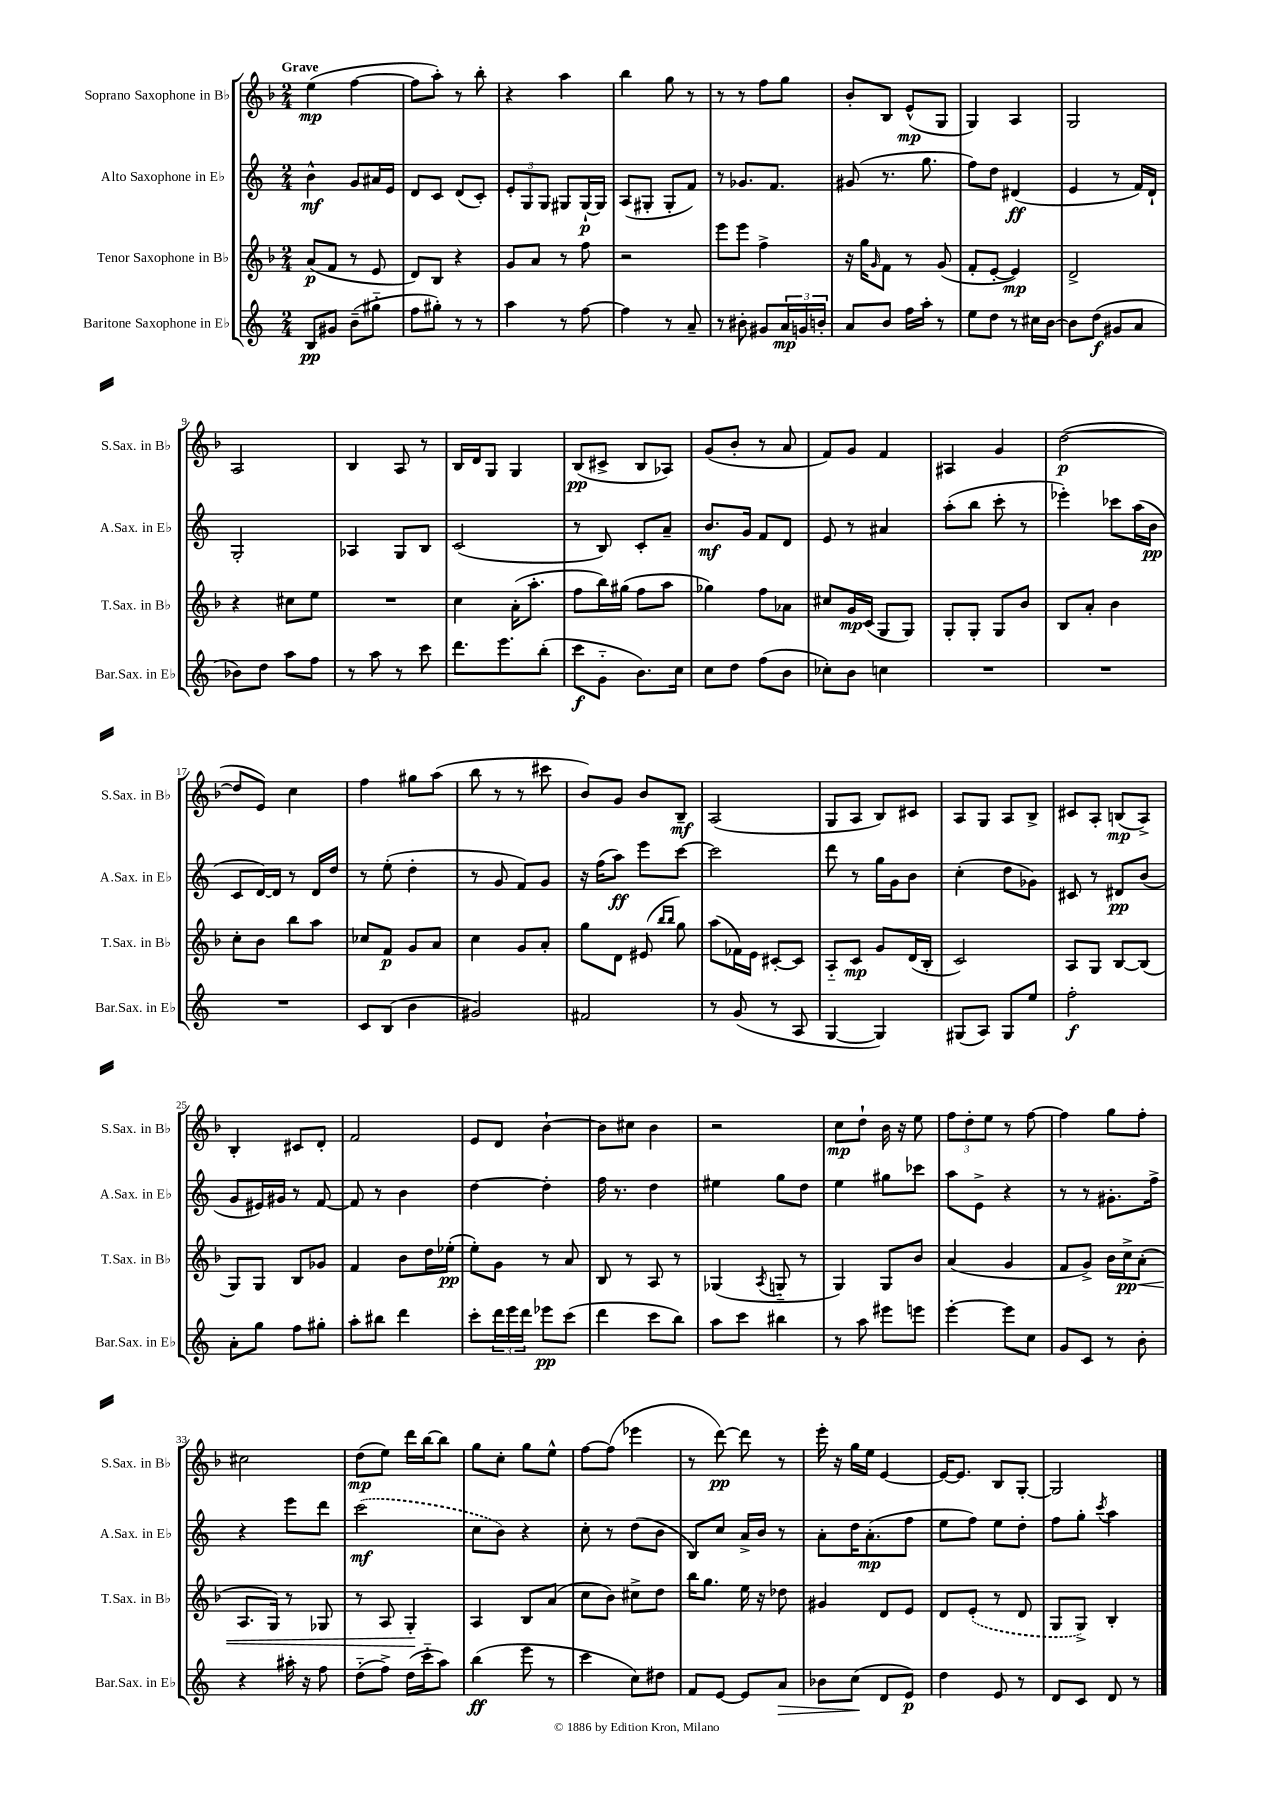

**kern	**dynam	**kern	**dynam	**kern	**dynam	**kern	**dynam
*part4	*part4	*part3	*part3	*part2	*part2	*part1	*part1
*staff4	*staff4	*staff3	*staff3	*staff2	*staff2	*staff1	*staff1
*I"Baritone Saxophone in E♭	*	*I"Tenor Saxophone in B♭	*	*I"Alto Saxophone in E♭	*	*I"Soprano Saxophone in B♭	*
*I'Bar.Sax. in E♭	*	*I'T.Sax. in B♭	*	*I'A.Sax. in E♭	*	*I'S.Sax. in B♭	*
*clefG2	*	*clefG2	*	*clefG2	*	*clefG2	*
*k[]	*	*k[b-]	*	*k[]	*	*k[b-]	*
*M2/4	*	*M2/4	*	*M2/4	*	*M2/4	*
=1	=1	=1	=1	=1	=1	=1	=1
!	!	!	!	!	!	!LO:TX:a:B:t=Grave	!
8B/L	pp	(8a/L	p	4b^^\	mf	(4ee\	mp
8g#X/J	.	8f/J	.	.	.	.	.
(8b~\L	.	8r	.	8g/L	.	[4ff\	.
8gg#X\J	.	8e/	.	16a#X/L	.	.	.
.	.	.	.	16e/JJ	.	.	.
=2	=2	=2	=2	=2	=2	=2	=2
8ff\L	.	8d/L)	.	8d/L	.	8ff\L]	.
8gg#X'\J)	.	8B-/J	.	8c/J	.	8aa'\J)	.
8r	.	4r	.	(8d/L	.	8r	.
8r	.	.	.	8c'/J)	.	8bb-'\	.
=3	=3	=3	=3	=3	=3	=3	=3
4aa\	.	8g/L	.	12e'/L	.	4r	.
.	.	.	.	12G/	.	.	.
.	.	8a/J	.	.	.	.	.
.	.	.	.	12G/J	.	.	.
8r	.	8r	.	8G#X/L	.	4aa\	.
[8ff\	.	8ff\	.	[16G#`/L	p	.	.
.	.	.	.	16G#/JJ]	.	.	.
=4	=4	=4	=4	=4	=4	=4	=4
4ff\]	.	2r	.	(8A/L	.	4bb-\	.
.	.	.	.	8G#X'/J	.	.	.
8r	.	.	.	8G#'/L	.	8gg\	.
8a~/	.	.	.	8f/J)	.	8r	.
=5	=5	=5	=5	=5	=5	=5	=5
8r	.	8eee\L	.	8r	.	8r	.
8b#X'\	.	8eee\J	.	8.g-X/L	.	8r	.
8g#X/L	.	4ff^\	.	.	.	8ff\L	.
.	.	.	.	8.f/J	.	.	.
24a/L	mp	.	.	.	.	8gg\J	.
24gn/	.	.	.	.	.	.	.
24bn'/JJ	.	.	.	.	.	.	.
=6	=6	=6	=6	=6	=6	=6	=6
8a/L	.	16r	.	(8g#X/	.	8b-'/L	.
.	.	16gg\KL	.	.	.	.	.
.	.	16qqg/	.	.	.	.	.
8b/J	.	8f\J	.	8.r	.	8B-/J	.
16ff\LL	.	8r	.	.	.	(8e^^/L	mp
16aa'\JJ	.	.	.	8.gg\	.	.	.
8r	.	(8g/	.	.	.	8G/J	.
=7	=7	=7	=7	=7	=7	=7	=7
8ee\L	.	8f'/L	.	8ff\L)	.	4G/)	.
8dd\J	.	[8e'/J	.	8dd\J	.	.	.
8r	.	4e/])	mp	(4d#X/	ff	4A/	.
16cc#X\LL	.	.	.	.	.	.	.
[16b\JJ	.	.	.	.	.	.	.
=8	=8	=8	=8	=8	=8	=8	=8
8b\L]	.	2d^/	.	4e/	.	2G/	.
(8dd\J	f	.	.	.	.	.	.
8g#X/L	.	.	.	8r	.	.	.
8a/J	.	.	.	16f/LL)	.	.	.
.	.	.	.	16d`/JJ	.	.	.
!!LO:LB:g=z
=9	=9	=9	=9	=9	=9	=9	=9
8b-X\L)	.	4r	.	2G'/	.	2A/	.
8dd\J	.	.	.	.	.	.	.
8aa\L	.	8cc#X\L	.	.	.	.	.
8ff\J	.	8ee\J	.	.	.	.	.
=10	=10	=10	=10	=10	=10	=10	=10
8r	.	2r	.	4A-X/	.	4B-/	.
8aa\	.	.	.	.	.	.	.
8r	.	.	.	8G/L	.	8A/	.
8ccc\	.	.	.	8B/J	.	8r	.
=11	=11	=11	=11	=11	=11	=11	=11
8.ddd\L	.	4cc\	.	(2c/	.	16B-/LL	.
.	.	.	.	.	.	16d/J	.
.	.	.	.	.	.	8G/J	.
8.eee\	.	.	.	.	.	.	.
.	.	(16a'\KL	.	.	.	4G/	.
.	.	8.aa'\J	.	.	.	.	.
(8bb'\J	.	.	.	.	.	.	.
=12	=12	=12	=12	=12	=12	=12	=12
8ccc\L	f	8ff\L	.	8r	.	(8B-/L	pp
8g\J	.	16bb-\L)	.	8B/)	.	8c#X^/J	.
.	.	(16gg#X\JJ	.	.	.	.	.
8.b\L)	.	8ff\L	.	8c'/L	.	8B-/L	.
.	.	8aa\J	.	8a~/J	.	8A-X/J)	.
16cc\Jk	.	.	.	.	.	.	.
=13	=13	=13	=13	=13	=13	=13	=13
8cc\L	.	4gg-X\)	.	8.b/L	mf	(8g/L	.
8dd\J	.	.	.	.	.	8b-'/J	.
.	.	.	.	16g/Jk	.	.	.
(8ff\L	.	8ff\L	.	8f/L	.	8r	.
8b\J	.	8a-X\J	.	8d/J	.	8a/	.
=14	=14	=14	=14	=14	=14	=14	=14
8cc-X'\L)	.	8cc#X/L	.	8e/	.	8f/L)	.
8b\J	.	16g/L	mp	8r	.	8g/J	.
.	.	(16c/JJ	.	.	.	.	.
4ccn\	.	8G/L	.	4a#X/	.	4f/	.
.	.	8G/J)	.	.	.	.	.
=15	=15	=15	=15	=15	=15	=15	=15
2r	.	8G'/L	.	(8aa'\L	.	4A#X/	.
.	.	8G'/J	.	8bb\J	.	.	.
.	.	8G/L	.	8ccc'\	.	4g/	.
.	.	8b-/J	.	8r	.	.	.
=16	=16	=16	=16	=16	=16	=16	=16
2r	.	8B-/L	.	4eee-X'\)	.	([2dd\	p
.	.	8a'/J	.	.	.	.	.
.	.	4b-\	.	8ccc-X\L	.	.	.
.	.	.	.	(16aa\L	.	.	.
.	.	.	.	16b\JJ	pp	.	.
!!LO:LB:g=z
=17	=17	=17	=17	=17	=17	=17	=17
2r	.	8cc'\L	.	8c/L	.	8dd/L]	.
.	.	8b-\J	.	[16d/L)	.	8e/J)	.
.	.	.	.	16d/JJ]	.	.	.
.	.	8bb-\L	.	8r	.	4cc\	.
.	.	8aa\J	.	16d/LL	.	.	.
.	.	.	.	16dd/JJ	.	.	.
=18	=18	=18	=18	=18	=18	=18	=18
8c/L	.	8cc-X/L	.	8r	.	4ff\	.
(8B/J	.	8f/J	p	(8ee'\	.	.	.
4b\	.	8g/L	.	4dd'\	.	8gg#X\L	.
.	.	8a/J	.	.	.	(8aa\J	.
=19	=19	=19	=19	=19	=19	=19	=19
2g#X/)	.	4cc\	.	8r	.	8bb-\	.
.	.	.	.	8g/	.	8r	.
.	.	8g/L	.	8f/L)	.	8r	.
.	.	8a'/J	.	8g/J	.	8ccc#X\	.
=20	=20	=20	=20	=20	=20	=20	=20
2f#X/	.	8gg\L	.	16r	.	8b-/L)	.
.	.	.	.	(16ff\KL	.	.	.
.	.	8d\J	.	8aa\J)	ff	8g/J	.
.	.	(8e#X/	.	8eee\L	.	8b-/L	.
.	.	16qqbb-/LL	.	.	.	.	.
.	.	16qqbb-/JJ	.	.	.	.	.
.	.	8gg\)	.	[8ccc\J	.	8B-~/J	mf
=21	=21	=21	=21	=21	=21	=21	=21
8r	.	(8aa\L	.	2ccc\]	.	(2A/	.
(8g/	.	16f-X\L)	.	.	.	.	.
.	.	16e\JJ	.	.	.	.	.
8r	.	[8c#X'/L	.	.	.	.	.
8A/	.	8c#/J]	.	.	.	.	.
=22	=22	=22	=22	=22	=22	=22	=22
[4G/	.	8A/L	.	8ddd\	.	8G/L	.
.	.	8c/J	mp	8r	.	8A/J	.
4G/])	.	8g/L	.	16gg\LL	.	8B-/L)	.
.	.	.	.	16g\J	.	.	.
.	.	(16d/L	.	8b\J	.	8c#X/J	.
.	.	16B-'/JJ	.	.	.	.	.
=23	=23	=23	=23	=23	=23	=23	=23
(8G#X/L	.	2c/)	.	(4cc'\	.	8A/L	.
8A/J)	.	.	.	.	.	8G/J	.
8G#/L	.	.	.	8dd\L	.	8A/L	.
8ee/J	.	.	.	8g-X\J)	.	8B-^/J	.
=24	=24	=24	=24	=24	=24	=24	=24
2ff'\	f	8A/L	.	8c#X/	.	8c#X/L	.
.	.	8G/J	.	8r	.	8A'/J	.
.	.	[8B-/L	.	8d#X/L	pp	(8Bn/L	mp
.	.	(8B-/J]	.	(8b/J	.	8A^/J)	.
!!LO:LB:g=z
=25	=25	=25	=25	=25	=25	=25	=25
8a'\L	.	8G/L)	.	8g/L	.	4B-'/	.
8gg\J	.	8G/J	.	16e#X/L)	.	.	.
.	.	.	.	16g#X/JJ	.	.	.
8ff\L	.	8B-/L	.	8r	.	8c#X/L	.
8gg#X'\J	.	8g-X/J	.	[8f/	.	8d'/J	.
=26	=26	=26	=26	=26	=26	=26	=26
8aa'\L	.	4f/	.	8f/]	.	2f/	.
8bb#X\J	.	.	.	8r	.	.	.
4ddd\	.	8b-\L	.	4b\	.	.	.
.	.	16dd\L	.	.	.	.	.
.	.	(16ee-X'\JJ	pp	.	.	.	.
=27	=27	=27	=27	=27	=27	=27	=27
8ccc'\L	.	8ee'\L)	.	[4dd\	.	8e/L	.
24ddd\L	.	8g\J	.	.	.	8d/J	.
24eee\	.	.	.	.	.	.	.
24ddd\JJ	.	.	.	.	.	.	.
8eee-X\L	pp	8r	.	4dd'\]	.	[4b-`\	.
(8ccc\J	.	8a/	.	.	.	.	.
=28	=28	=28	=28	=28	=28	=28	=28
4ddd\	.	8B-/	.	16ff\	.	8b-\L]	.
.	.	.	.	8.r	.	.	.
.	.	8r	.	.	.	8cc#X\J	.
8ccc\L	.	8A/	.	4dd\	.	4b-\	.
8bb\J)	.	8r	.	.	.	.	.
=29	=29	=29	=29	=29	=29	=29	=29
8aa\L	.	(4G-X/	.	4ee#X\	.	2r	.
8ccc\J	.	.	.	.	.	.	.
.	.	8qA/	.	.	.	.	.
4bb#X\	.	8Gn/	.	8gg\L	.	.	.
.	.	8r	.	8dd\J	.	.	.
=30	=30	=30	=30	=30	=30	=30	=30
8r	.	4G/)	.	4ee\	.	8cc\L	mp
8aa\	.	.	.	.	.	8dd`\J	.
8eee#X\L	.	8G/L	.	8gg#X\L	.	16b-\	.
.	.	.	.	.	.	16r	.
8eeen\J	.	8b-/J	.	8ccc-X\J	.	8ee\	.
=31	=31	=31	=31	=31	=31	=31	=31
[4eee'\	.	(4a/	.	8aa\L	.	12ff\L	.
.	.	.	.	.	.	12dd'\	.
.	.	.	.	8e^\J	.	.	.
.	.	.	.	.	.	12ee\J	.
8eee\L]	.	4g/	.	4r	.	8r	.
8cc\J	.	.	.	.	.	[8ff\	.
=32	=32	=32	=32	=32	=32	=32	=32
8g/L	.	8f/L	.	8r	.	4ff\]	.
8c/J	.	8g^/J)	.	8r	.	.	.
8r	.	16b-\LL	.	8.g#X'\L	.	8gg\L	.
.	.	16cc^\J	pp	.	.	.	.
!	!	!	!LO:HP:b	!	!	!	!
8b'\	.	(8a'\J	<	.	.	8ff'\J	.
.	.	.	.	16ff^\Jk	.	.	.
!!LO:LB:g=z
=33	=33	=33	=33	=33	=33	=33	=33
4r	.	8.A/L	.	4r	.	2cc#X\	.
.	.	16G/Jk)	.	.	.	.	.
16aa#X'\	.	8r	.	8eee\L	.	.	.
16r	.	.	.	.	.	.	.
8ff\	.	8G-X/	.	8ddd\J	.	.	.
=34	=34	=34	=34	=34	=34	=34	=34
(8dd\L	.	8r	.	(2ccc\	mf	(8dd\L	mp
8ff^\J)	.	8A/	.	.	.	8ee\J)	.
(16dd\LL	.	4G'/	.	.	.	16ddd\LL	.
16ccc\J	.	.	.	.	.	[16bb-\J	.
8aa\J)	.	.	.	.	.	8bb-\J]	.
.	.	.	[	.	.	.	.
=35	=35	=35	=35	=35	=35	=35	=35
(4bb\	ff	4A/	.	8cc\L	.	8gg\L	.
.	.	.	.	8b\J)	.	8cc'\J	.
8eee\	.	8B-/L	.	4r	.	8gg\L	.
8r	.	(8a/J	.	.	.	8ee^^\J	.
=36	=36	=36	=36	=36	=36	=36	=36
4ccc\	.	8cc\L	.	8cc'\	.	[8ff\L	.
.	.	8b-\J)	.	8r	.	(8ff\J]	.
8cc\L)	.	8cc#X^\L	.	(8dd\L	.	4eee-X\	.
8dd#X\J	.	8dd\J	.	8b\J	.	.	.
=37	=37	=37	=37	=37	=37	=37	=37
8f/L	.	16bb-\KL	.	8B/L)	.	8r	.
.	.	8.gg\J	.	.	.	.	.
[8e/J	.	.	.	8cc/J	.	[8ddd\)	pp
8e/L]	.	16ee\	.	16a^/LL	.	8ddd\]	.
.	.	16r	.	16b/JJ	.	.	.
!	!LO:HP:b	!	!	!	!	!	!
8a/J	>	8dd-X\	.	8r	.	8r	.
=38	=38	=38	=38	=38	=38	=38	=38
8b-X\L	.	4g#X/	.	8a'\L	.	16eee'\	.
.	.	.	.	.	.	16r	.
(8cc\J	.	.	.	16dd\K	.	16gg\LL	.
.	.	.	.	(8.a'\	mp	16ee\JJ	.
8d/L	]	8d/L	.	.	.	[4e/	.
8e/J)	p	8e/J	.	8ff\J	.	.	.
=39	=39	=39	=39	=39	=39	=39	=39
4dd\	.	8d/L	.	8ee\L	.	16e/KL_	.
.	.	.	.	.	.	8.e/J]	.
.	.	(8e'/J	.	8ff\J)	.	.	.
8e/	.	8r	.	8ee\L	.	8B-/L	.
8r	.	8d/	.	8dd'\J	.	[8G'/J	.
=40	=40	=40	=40	=40	=40	=40	=40
8d/L	.	8G/L	.	8ff\L	.	2G/]	.
8c/J	.	8G^/J)	.	8gg'\J	.	.	.
.	.	.	.	8qccc/	.	.	.
8d/	.	4B-'/	.	4aa\	.	.	.
8r	.	.	.	.	.	.	.
==	==	==	==	==	==	==	==
*-	*-	*-	*-	*-	*-	*-	*-
